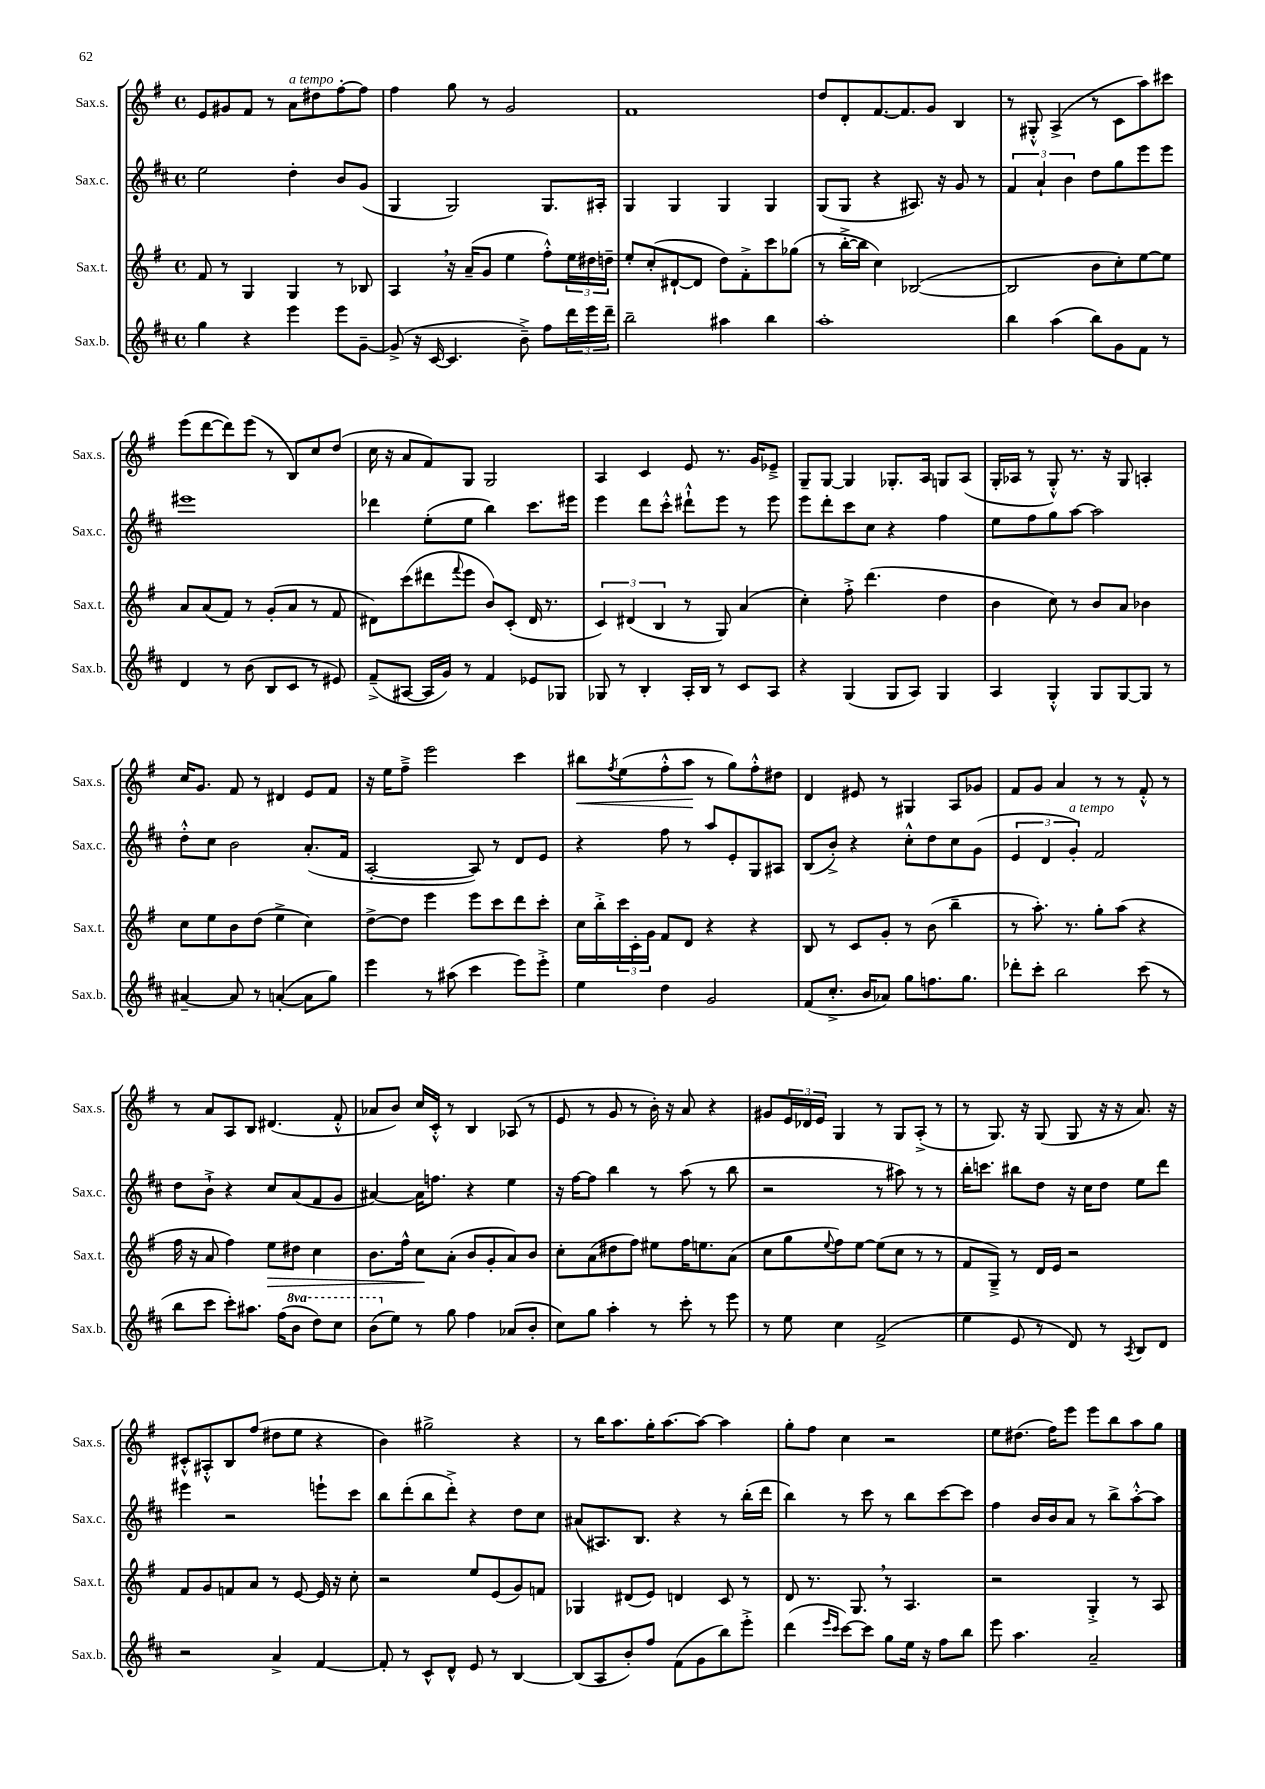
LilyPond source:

<<
\new StaffGroup <<
\new Staff = "s0" \with { instrumentName = "Sax.s." shortInstrumentName = "Sax.s." } {
    \clef treble \key g \major \defaultTimeSignature \time 4/4
    e'8 gis'8 fis'8 r8 a'8^\markup { \italic "a tempo" } dis''8 fis''8~-. fis''8 |
    fis''4 g''8 r8 g'2 |
    fis'1 |
    d''8 d'8-. fis'8.~ fis'8. g'8 b4 |
    r8 gis8-.-^ a4->( r8 c'8 a''8) cis'''8 |
    e'''8( d'''8~ d'''8) e'''8( r8 b8) c''8 d''8( |
    c''16 r16 a'8 fis'8) g8 g2 |
    a4 c'4 e'8 r8. g'16 ees'8---> |
    g8-- g8~ g4 ges8.-. a16 g8 a8( |
    g16-. aes16 r8 g8-.-^) r8. r16 g8 a4-. |
    c''16 g'8. fis'8 r8 dis'4 e'8 fis'8 |
    r16 e''16 fis''8---> e'''2 c'''4 |
    bis''8\< \acciaccatura { fis''8 } e''8( fis''8-.-^ a''8\! r8 g''8) fis''8-.-^ dis''8 |
    d'4 eis'8 r8 gis4 a8 ges'8 |
    fis'8 g'8 a'4 r8 r8 fis'8-.-^ r8 |
    r8 a'8 a8 b8 dis'4.( fis'8-.-^ |
    aes'8 b'8) c''16 c'16-.-^ r8 b4 aes8( r8 |
    e'8 r8 g'8 r8 b'16-.) r16 a'8 r4 |
    gis'8 \tuplet 3/2 { e'16 des'16 e'16 } g4 r8 g8 a8-.->( r8 |
    r8 g8.) r16 g8( g8 r16 r16 a'8.) r16 |
    cis'8-.-^ ais8-.-^ b8 fis''8( dis''8 e''8 r4 |
    b'4) gis''2-> r4 |
    r8 b''16 a''8. g''16-. a''8.~ a''8~ a''4 |
    g''8-. fis''8 c''4 r2 |
    e''8 dis''8.( fis''16) e'''8 e'''8 b''8 a''8 g''8 \bar "|." |
}
\new Staff = "s1" \with { instrumentName = "Sax.c." shortInstrumentName = "Sax.c." } {
    \clef treble \key d \major \defaultTimeSignature \time 4/4
    e''2 d''4-. b'8 g'8( |
    g4 g2) g8. ais16-. |
    g4 g4 g4 g4 |
    g8( g8 r4 ais8.) r16 g'8 r8 |
    \tuplet 3/2 { fis'4 a'4-! b'4 } d''8 g''8 e'''8 e'''8 |
    eis'''1 |
    des'''4 e''8-.( e''8 b''4) cis'''8. eis'''16 |
    e'''4 d'''8 cis'''8-.-^ dis'''8-!-^ e'''8 r8 e'''8 |
    e'''8 d'''8-. cis'''8 cis''8 r4 fis''4 |
    e''8 fis''8 g''8 a''8~ a''2 |
    d''8-.-^ cis''8 b'2 a'8.-.( fis'16 |
    a2~-. a8) r8 d'8 e'8 |
    r4 fis''8 r8 a''8 e'8-. g8 ais8 |
    b8( b'8-.->) r4 cis''8-.-^ d''8 cis''8 g'8( |
    \tuplet 3/2 { e'4 d'4 g'4-.^\markup { \italic "a tempo" }) } fis'2 |
    d''8 b'8-!-> r4 cis''8 a'8( fis'8 g'8 |
    ais'4~) ais'16 f''8. r4 e''4 |
    r16 fis''16~ fis''8 b''4 r8 a''8( r8 b''8 |
    r2 r8 ais''8) r8 r8 |
    b''16-. c'''8. bis''8 d''8 r16 cis''16 d''8 e''8 d'''8 |
    eis'''4 r2 e'''8-! cis'''8 |
    b''8 d'''8-.( b''8 d'''8-.->) r4 d''8 cis''8 |
    ais'8( ais8.) b8. r4 r8 b''16-.( d'''16 |
    b''4) r8 cis'''8 r8 b''8 cis'''8~ cis'''8 |
    fis''4 b'16 b'16 a'8 r8 b''8-> a''8~-.-^ a''8 \bar "|." |
}
\new Staff = "s2" \with { instrumentName = "Sax.t." shortInstrumentName = "Sax.t." } {
    \clef treble \key g \major \defaultTimeSignature \time 4/4
    fis'8 r8 g4 g4 r8 bes8 |
    a4 \breathe r16 a'16--( g'8 e''4 fis''8-.-^) \tuplet 3/2 { e''16 dis''16 d''16-- } |
    e''8-. c''8-.( dis'8~-! dis'8 d''8) fis'8-.-> c'''8 ges''8( |
    r8 b''16~-.-> b''16 c''4) bes2~( |
    bes2 b'8 c''8-.) e''8~ e''8 |
    a'8 a'8( fis'8) r8 g'8-.( a'8 r8 fis'8 |
    dis'8) c'''8( dis'''8 \appoggiatura { fis'''8 } e'''8 b'8) c'8-.( dis'16 r8. |
    \tuplet 3/2 { c'4) dis'4( b4 } r8 g8) a'4( |
    c''4-.) fis''8-.-> d'''4.( d''4 |
    b'4 c''8) r8 b'8 a'8 bes'4 |
    c''8 e''8 b'8 d''8( e''4-> c''4) |
    d''8~-> d''8 e'''4 e'''8 c'''8 d'''8 c'''8-. |
    c''16 b''16-.-> \tuplet 3/2 { c'''16 c'16-. g'16 } fis'8 d'8 r4 r4 |
    b8 r8 c'8 g'8-. r8 b'8( b''4-- |
    r8 a''8.-.) r8. g''8-. a''8( r4 |
    fis''16 r16 a'8 fis''4) e''8\> dis''8 c''4 |
    b'8. fis''16-^ c''8\! a'8-.( b'8 g'8-. a'8) b'8 |
    c''8-. a'8( dis''8 fis''8) eis''8 fis''16 e''8. a'8( |
    c''8 g''8 \appoggiatura { e''8 } fis''8) e''8~ e''8( c''8 r8 r8 |
    fis'8 g8--->) r8 d'16 e'16 r2 |
    fis'8 g'8 f'8 a'8 r8 e'8~ e'16 r16 c''8-. |
    r2 e''8 e'8( g'8) f'8 |
    ges4 dis'8( e'8) d'4 c'8 r8 |
    d'8 r8. g8. \breathe r8 a4. |
    r2 g4-.-> r8 a8 \bar "|." |
}
\new Staff = "s3" \with { instrumentName = "Sax.b." shortInstrumentName = "Sax.b." } {
    \clef treble \key d \major \defaultTimeSignature \time 4/4 \set Staff.ottavationMarkups = #ottavation-simple-ordinals
    g''4 r4 e'''4 e'''8 g'8~-- |
    g'8->( r16 cis'16~ cis'4. b'8--->) fis''8 \tuplet 3/2 { d'''16 e'''16 d'''16-- } |
    b''2-- ais''4 b''4 |
    a''1-. |
    b''4 a''4( b''8) g'8 fis'8 r8 |
    d'4 r8 b'8( b8 cis'8 r8 eis'8) |
    fis'8--->( ais8~ ais16 g'16) r8 fis'4 ees'8 ges8 |
    ges8 r8 b4-. a16-. b16 r8 cis'8 a8 |
    r4 g4( g8 a8) g4 |
    a4 g4-.-^ g8 g8~ g8 r8 |
    ais'4~-- ais'8 r8 a'4~-.( a'8 g''8) |
    e'''4 r8 ais''8( cis'''4 e'''8) e'''8-.-> |
    e''4 d''4 g'2 |
    fis'8( cis''8.-.-> b'16 aes'8) g''8 f''8. g''8. |
    des'''8-. cis'''8-. b''2 cis'''8( r8 |
    b''8 cis'''8 cis'''8-.) ais''8. fis''16( \ottava #1 b''8 d'''8) cis'''8 |
    b''8( \ottava #0 e''8) r8 g''8 fis''4 aes'8( b'8-. |
    cis''8) g''8 a''4-. r8 cis'''8-. r8 e'''8 |
    r8 e''8 cis''4 fis'2->( |
    e''4 e'8 r8 d'8) r8 \acciaccatura { a8 } b8 d'8 |
    r2 a'4-> fis'4~ |
    fis'8-. r8 cis'8-^ d'8-^ e'8 r8 b4~ |
    b8( a8 b'8-.) fis''8 fis'8( g'8 b''8) e'''8-.-> |
    d'''4( \grace { e'''16 cis'''16 } cis'''8~) cis'''8 g''8 e''16 r16 fis''8 b''8 |
    e'''8 a''4. a'2-- \bar "|." |
}
>>
>>
\layout { \context { \Score \remove "Bar_number_engraver" } }
